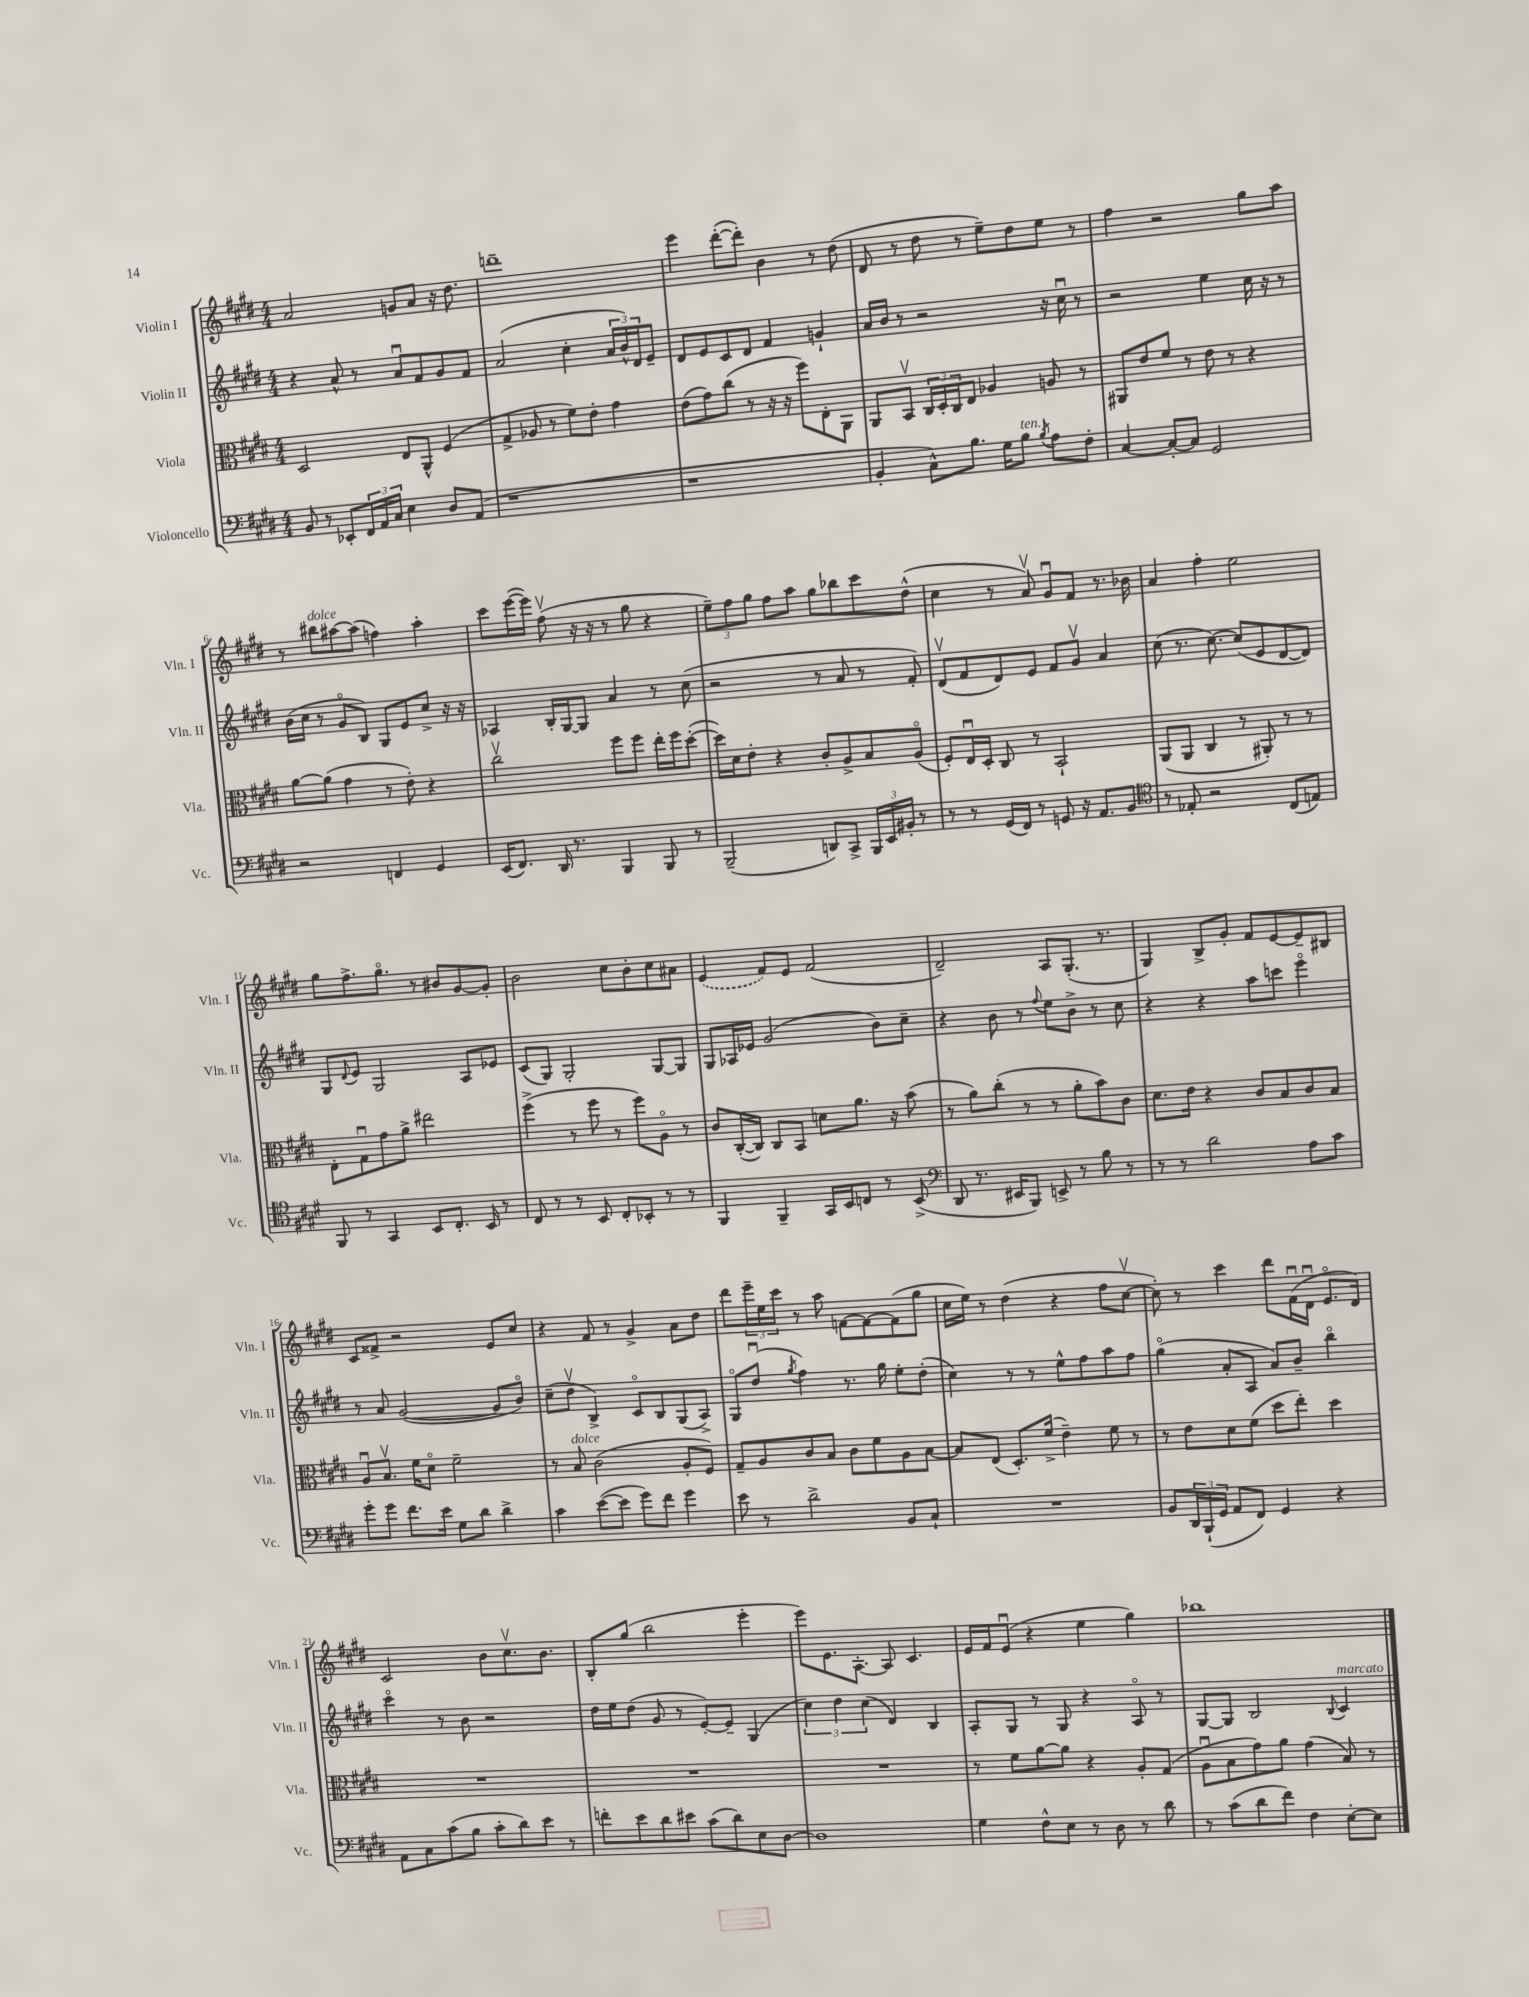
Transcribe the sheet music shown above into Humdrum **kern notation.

**kern	**kern	**kern	**kern
*staff4	*staff3	*staff2	*staff1
*clefF4	*clefC3	*clefG2	*clefG2
*k[f#c#g#d#]	*k[f#c#g#d#]	*k[f#c#g#d#]	*k[f#c#g#d#]
*M4/4	*M4/4	*M4/4	*M4/4
8BB	2D#	4r	2a
8r	.	.	.
8EE-'	.	8a^^	.
24FF#	.	8r	.
24AA	.	.	.
24C#	.	.	.
4E	8E	8au	8g
.	8AA^^	8f#	8a
8D#	(4F#	8g#	16r
.	.	.	8.dd#
(8AA	.	8f#	.
=	=	=	=
1r	4G#^	(2a	1ddd~
.	8A-	.	.
.	8r	.	.
.	8f#)	4cc#'	.
.	8e'	.	.
.	4g#	24a	.
.	.	24b^^)	.
.	.	24d#	.
.	.	8e~	.
=	=	=	=
1r	(8e	8d#	4eee
.	8g#)	8e	.
.	(8cc#	8c#	([8ddd#'
.	8r	8d#	8ddd#'])
.	16r	4f#	4b
.	16r	.	.
.	8ff#)	.	.
.	8E'	4g`	8r
.	8AA	.	(8dd#
=	=	=	=
4BB'	8AA	16a	8d#
.	.	16b	.
.	8BBv	8r	8r
8C#^^)	24C#	2r	8dd#
.	24D#'	.	.
.	24C#	.	.
8.B	8E	.	8r
.	4A-	.	8ee~)
16G#	.	.	.
8B	.	.	8dd#
8qB	.	.	.
8A	8A	16r	8ee
.	.	16cc#u	.
8F#'	8r	8r	8r
=	=	=	=
[4C#	8AA#	2r	4ff#
.	8e	.	.
8C#'_	8f#	.	2r
8C#]	8r	.	.
2GG#	8e	4ee	.
.	8r	.	.
.	4r	16cc#	8gg#
.	.	16r	.
.	.	8r	8aa
=	=	=	=
2r	[8a	(16b	8r
.	.	16cc#	.
.	(8a]	8r	8bb#
.	4g#	8g#o	[8aa#
.	.	8B)	(8aa#]
4FF	8r	8G#	4ff)
.	8e')	8e	.
4GG#	4r	8cc#^	4aa#'
.	.	16r	.
.	.	16r	.
=	=	=	=
(16EE	2cc#v	4A-	8ccc#
8.FF#)	.	.	.
.	.	.	([16eee
.	.	.	16eee])
16DD#	.	16B'	(8ff#v
8.r	.	[16G#	.
.	.	8G#]	16r
.	.	.	16r
4BBB	8ff#	4a	8r
.	8ff#	.	8gg#
8BBB	16ee'	8r	4r
.	16ff#	.	.
8r	([8dd#'	(8cc#	.
=	=	=	=
(2BBB~	16dd#])	2r	12ee~)
.	16d#	.	.
.	.	.	12ff#
.	8e'	.	.
.	.	.	12gg#
.	4r	.	8ff#
.	.	.	8aa
8DD)	8c#'	8r	8gg#
8CC#^	8A^	8a	8bb-
24BBB	8B	8r	8ccc#
24EE	.	.	.
24BB#'	.	.	.
8r	(8Ao	8f#')	(8dd#^^
=	=	=	=
8r	8F#')	(8d#v	4cc#
8r	16Eu	8f#	.
.	16D#'	.	.
(16GG#	8C#	8d#)	8r
16FF#)	.	.	.
8r	8r	8e	8av)
8GG	2BB`	8f#	8g#u
16r	.	8g#v	8f#
8.AA	.	.	.
.	.	4a	8.r
8BB	.	.	.
.	.	.	16b-
=	=	=	=
*clefC4	*	*	*
8r	(8AA	(8cc#	4a
8E-'	8AA	8.r	.
2r	4C#	.	4ff#'
.	.	[8.cc#)	.
.	8r	(8cc#]	2ee
.	8AA#')	8e	.
(8C#	8r	[8d#	.
8E)	8r	8d#])	.
=	=	=	=
8FF#	8E'	8G#	8gg#
.	.	8qqd#	.
8r	8G#u	8e	8.ff#^
4GG#	8g#	2G#	.
.	.	.	8.gg#o
.	8a^	.	.
8BB	2ee#	.	8r
8.C#'	.	.	8b#
.	.	8A	[8g#
16BB	.	.	.
8r	.	8e-	8g#']
=	=	=	=
8C#	(4ff#^	(8c#	2b
8r	.	8G#)	.
8r	8r	2G#'	.
8BB	8ff#	.	.
8C#'	8r	.	8cc#
8BB-'	8ff#)	.	8b'
8r	8Ao	[8G#	8cc#
8r	8r	8G#]	8a#
=	=	=	=
4FF#	8c#	8G#	(4e
.	([16C#'	16A-	.
.	16C#])	16e-	.
4FF#~	8C#	(2g#	8f#)
.	8BB	.	8e
16GG#	8d	.	(2f#
16BB	.	.	.
8C	8.a	.	.
8r	.	8b)	.
.	16r	.	.
(8BB^	(8b	8cc#~	.
=	=	=	=
*clefF4	*	*	*
8DD#	8r	4r	2d#~)
8.r	8a)	.	.
.	(8cc#'	8b	.
16EE#	.	.	.
8BBB)	8r	8r	.
.	.	8qqff#	.
8EE^	8r	8ee	8A
8r	8a'	8b^	(8.G#'
8B	8b)	8r	.
.	.	.	8.r
8r	8c#	8cc#	.
=	=	=	=
8r	8.d#	4r	4G#)
8r	.	.	.
.	16e	.	.
2d#	4r	4r	8B^
.	.	.	8g#'
.	8c#	8aa	8f#
.	8B	8ccc	[8e
8A	8c#	4eeeo	8e~]
8c#	8B	.	8B#
=	=	=	=
8g#'	8Au	8r	8c#
8g#	8.Bv	8a	8f##^
8.f#	.	([2g#	2r
.	16f#	.	.
.	8d#o	.	.
16e	.	.	.
8G#	2f#~	.	.
8d#	.	.	.
4d#^	.	8g#]	8e
.	.	8bo)	8cc#
=	=	=	=
4c#	8r	(8cc#~	4r
.	8B	8dd#v	.
([8e	(2c#	4B^)	8f#
8e]	.	.	8r
8g#)	.	8c#o	4g#^
8f#	.	8B	.
4g#	8A'	(8G#	8a
.	8F#)	8A^)	8dd#
=	=	=	=
8e	8G#~	8G#o	8ddd#
8r	8A	(8dd#u	24eee~
.	.	.	24ee
.	.	.	24ccc#
.	.	8qgg#	.
2d#^	8c#	4ff#)	8r
.	8B	.	8aa
.	8c#	8.r	[8f
.	8f#	.	8f_
.	.	16gg#	.
8BB	8A	8ee'	(8f]
8C#`	[8B	(8dd#'	8gg#
=	=	=	=
1r	8B]	4cc#)	16cc#
.	.	.	16ee)
.	(8E	.	8r
.	8.D#')	8r	(4dd#
.	.	8r	.
.	(16f#^	.	.
.	4e~)	8ee^^	4r
.	.	8ff#	.
.	8f#	8aa	8ff#
.	8r	8ff#	[8cc#v
=	=	=	=
8BB	8r	(4gg#o	8cc#'])
24DD#	8e	.	8r
(24BBB`	.	.	.
24GG#	.	.	.
8AA	8d#	8a'	4ccc#
8FF#)	(8f#	8A	.
4GG#	8dd#	8a)	8ddd#
.	8ee')	8b~	(16f#u
.	.	.	16d#u
4r	4dd#	4bbo	8.eo
.	.	.	16d#)
=	=	=	=
8AA	1r	4ccc#o	2c#
8C#	.	.	.
(8c#	.	8r	.
8B	.	8b	.
8c#'	.	2r	8b
8d#)	.	.	8.cc#v
8e	.	.	.
.	.	.	8.b
8r	.	.	.
=	=	=	=
8f'	1r	16dd#	8B'
.	.	16ee	.
8e	.	(8dd#	(8gg#
8d#	.	8g#	2bb
8e#	.	8r	.
(8c#	.	[8e')	.
8d#)	.	8e~]	.
8E	.	(4G#	4eee'
[8D#	.	.	.
=	=	=	=
1D#]	1r	6cc#)	8eee)
.	.	.	8.e
.	.	6dd#	.
.	.	.	[8.A'
.	.	(6cc#	.
.	.	4d#)	8A]
.	.	.	4.c#
.	.	4B	.
=	=	=	=
4G#	8r	8A'	16e
.	.	.	16f#
.	8f#	8G#	(8eu
8F#^^	[8a	8r	4r
8E	8a]	8G#	.
8r	4r	4r	4ee
8D#	.	.	.
8r	8A'	8Ao	4gg#)
8d#	(8G#	8r	.
=	=	=	=
8r	8Au	[8G#	1bb-
(8c#	8B	8G#]	.
8d#	8g#)	2B	.
8f#)	8a	.	.
4F#	(4g#	.	.
.	.	8qqB	.
[8E'	8B)	4c#	.
8E]	8r	.	.
==	==	==	==
*-	*-	*-	*-
